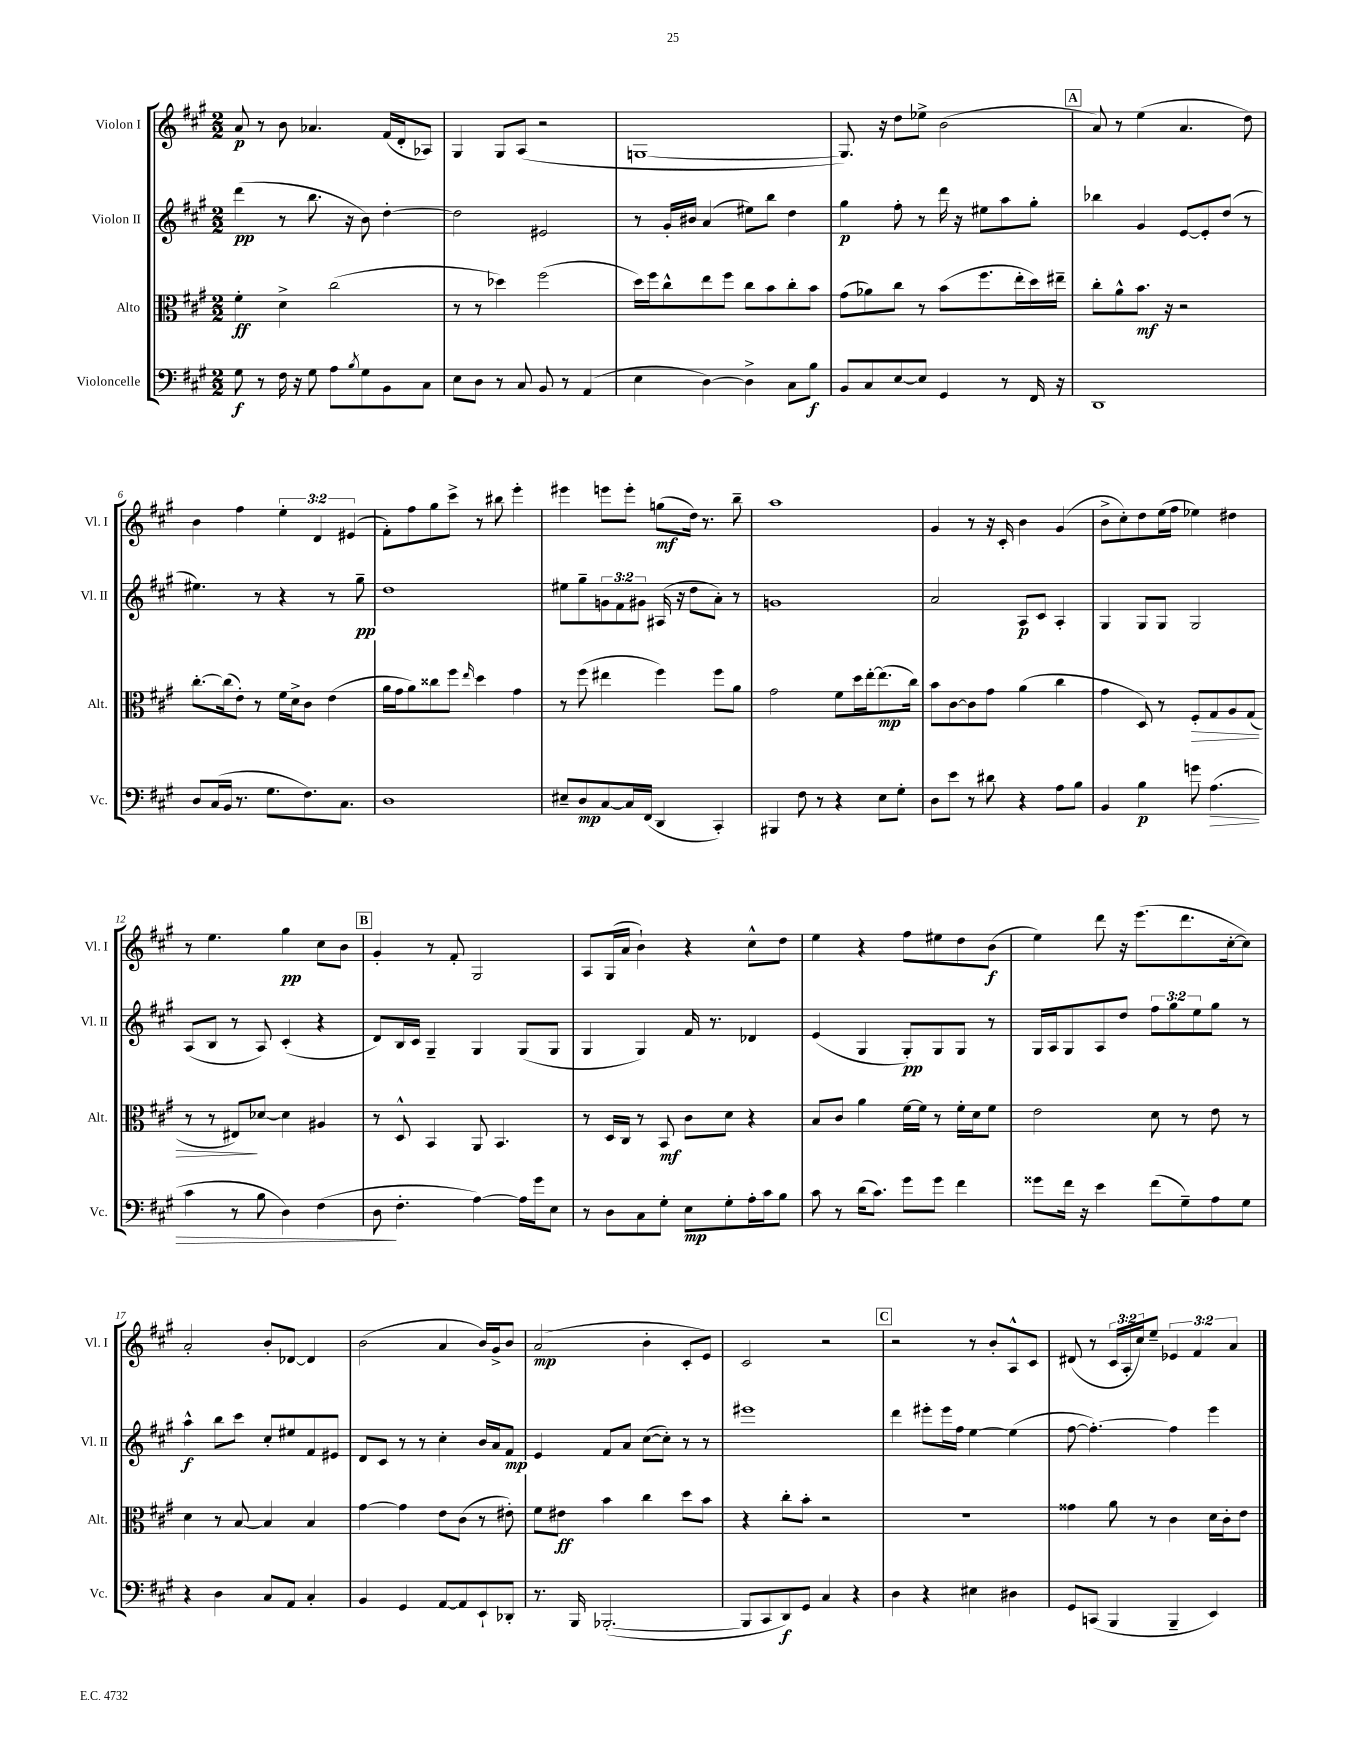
<<
\new StaffGroup <<
\new Staff = "s0" \with { instrumentName = "Violon I" shortInstrumentName = "Vl. I" } {
    \clef treble \key a \major \numericTimeSignature \time 2/2 \override Staff.TupletNumber.text = #tuplet-number::calc-fraction-text
    a'8\p r8 b'8 aes'4. fis'16( d'16-. aes8) |
    gis4 gis8 a8( r2 |
    g1~ |
    g8.) r16 d''8 ees''8-> b'2( |
    \mark \markup { \box "A" } a'8) r8 e''4( a'4. d''8) |
    b'4 fis''4 \tuplet 3/2 { e''4-. d'4 eis'4( } |
    fis'8-.) fis''8 gis''8 cis'''8-> r8 bis''8 e'''4-. |
    eis'''4 e'''8 e'''8-. g''8\mf( d''16) r8. b''8-- |
    a''1 |
    gis'4 r8 r16 cis'16-. b'4 gis'4( |
    b'8-> cis''8-.) d''8 e''16( fis''16 ees''4) dis''4 |
    r8 e''4. gis''4\pp cis''8 b'8 |
    \mark \markup { \box "B" } gis'4-. r8 fis'8-. gis2 |
    a8 gis16( a'16 b'4-!) r4 cis''8-^ d''8 |
    e''4 r4 fis''8 eis''8 d''8 b'8\f( |
    e''4) d'''8 r16 e'''8.( d'''8. cis''16~-. cis''8) |
    a'2-. b'8-. des'8~ des'4 |
    b'2( a'4 b'16) gis'16-> b'8 |
    a'2\mp( b'4-. cis'8-. e'8) |
    cis'2 r2 |
    \mark \markup { \box "C" } r2 r8 b'8-. a8-^ cis'8 |
    dis'8( r8 \tuplet 3/2 { cis'16 a16-. cis''16) } e''8-- \tuplet 3/2 { ees'4 fis'4 a'4 } \bar "|." |
}
\new Staff = "s1" \with { instrumentName = "Violon II" shortInstrumentName = "Vl. II" } {
    \clef treble \key a \major \numericTimeSignature \time 2/2 \override Staff.TupletNumber.text = #tuplet-number::calc-fraction-text
    d'''4\pp( r8 b''8. r16 b'8) d''4~-. |
    d''2 eis'2 |
    r8 gis'16-. bis'16 a'4( eis''8) b''8 d''4 |
    gis''4\p fis''8-. r8 d'''16 r16 eis''8 a''8 gis''8-. |
    \mark \markup { \box "A" } bes''4 gis'4 e'8~ e'8-. d''8( r8 |
    eis''4.) r8 r4 r8 gis''8--\pp |
    d''1 |
    eis''8 gis''8-- \tuplet 3/2 { g'8 fis'8 gis'8 } ais16( r16 d''8 a'8-.) r8 |
    g'1 |
    a'2 a8\p cis'8 a4-. |
    gis4 gis8 gis8 gis2 |
    a8( b8 r8 a8) cis'4-.( r4 |
    \mark \markup { \box "B" } d'8) b16 cis'16 gis4-- gis4 gis8( gis8 |
    gis4 gis4) fis'16 r8. des'4 |
    e'4( gis4 gis8-.\pp) gis8 gis8 r8 |
    gis16 a16 gis8 a8 d''8 \tuplet 3/2 { fis''8 gis''8 e''8 } gis''8 r8 |
    a''4-^\f b''8 cis'''8 cis''8-. eis''8 fis'8 eis'8 |
    d'8 cis'8 r8 r8 cis''4-. b'16 a'16 fis'8\mp |
    e'4 fis'8 a'8 cis''8~( cis''8-.) r8 r8 |
    eis'''1 |
    \mark \markup { \box "C" } d'''4 eis'''8-. eis'''16 fis''16 e''4~ e''4( |
    fis''8~ fis''4.~-.) fis''4 e'''4 \bar "|." |
}
\new Staff = "s2" \with { instrumentName = "Alto" shortInstrumentName = "Alt." } {
    \clef alto \key a \major \numericTimeSignature \time 2/2
    fis'4-.\ff d'4-> cis''2( |
    r8 r8 des''4) fis''2( |
    d''16) fis''16 cis''8-^ e''8 fis''8 cis''8 b'8 cis''8-. b'8 |
    gis'8( aes'8) cis''8 r8 b'8( fis''8. e''16-. d''16) eis''16-- |
    \mark \markup { \box "A" } cis''8-. a'8-^ b'8.\mf r16 r2 |
    cis''8.~-. cis''16( e'8-.) r8 fis'16 d'16-> cis'8 e'4( |
    a'16 gis'16 a'8) cisis''8 fis''8 \grace { e''16 } d''4 gis'4 |
    r8 fis''8( eis''4 fis''4) fis''8 a'8 |
    gis'2 fis'8 d''16 e''16~-. e''8.\mp( cis''16) |
    b'8 cis'8~ cis'8 gis'8 a'4( cis''4 |
    gis'4 d8) r8 fis8-.\> gis8 a8 gis8( |
    r8 r8 eis8\!) des'8~ des'4 ais4 |
    \mark \markup { \box "B" } r8 d8-^ b,4 a,8 b,4. |
    r8 d16 cis16 r8 b,8\mf cis'8 d'8 r4 |
    b8 cis'8 a'4 fis'16~ fis'16 r8 fis'16-. d'16 fis'8 |
    e'2 d'8 r8 e'8 r8 |
    d'4 r8 b8~ b4 b4 |
    gis'4~ gis'4 e'8 cis'8( r8 eis'8-.) |
    fis'8 eis'8\ff b'4 cis''4 d''8 b'8 |
    r4 cis''8-. b'8-. r2 |
    \mark \markup { \box "C" } R1 |
    gisis'4 a'8 r8 cis'4 d'16 cis'16-. e'8 \bar "|." |
}
\new Staff = "s3" \with { instrumentName = "Violoncelle" shortInstrumentName = "Vc." } {
    \clef bass \key a \major \numericTimeSignature \time 2/2
    gis8\f r8 fis16 r16 gis8 a8 \acciaccatura { b8 } gis8 b,8 cis8 |
    e8 d8 r8 cis8 b,8 r8 a,4( |
    e4 d4~) d4-> cis8 b8\f |
    b,8 cis8 e8~ e8 gis,4 r8 fis,16 r16 |
    \mark \markup { \box "A" } d,1 |
    d8 cis16( b,16 r8. gis8. fis8.) cis8. |
    d1 |
    eis8-- d8\mp cis8~ cis16 fis,16( d,4 cis,4-.) |
    bis,,4 fis8 r8 r4 e8 gis8-. |
    d8 e'8 r8 dis'8 r4 a8 b8 |
    b,4 b4\p g'8 a4.\>( |
    cis'4 r8 b8 d4) fis4( |
    \mark \markup { \box "B" } d8\! fis4.-. a4~) a16 gis'16 e8 |
    r8 d8 cis8 gis8-. e8\mp gis8-. a16-. cis'16 b8 |
    cis'8 r8 d'16( cis'8.) gis'8 gis'8 fis'4 |
    gisis'8 fis'16 r16 e'4 fis'8( gis8--) a8 gis8 |
    r4 d4 cis8 a,8 cis4-. |
    b,4 gis,4 a,8~ a,8 e,8-! des,8-. |
    r8. b,,16 bes,,2.~-.( |
    bes,,8 cis,8 d,8\f) gis,8 cis4 r4 |
    \mark \markup { \box "C" } d4 r4 eis4 dis4 |
    gis,8 c,8( b,,4 b,,4-- e,4) \bar "|." |
}
>>
>>
